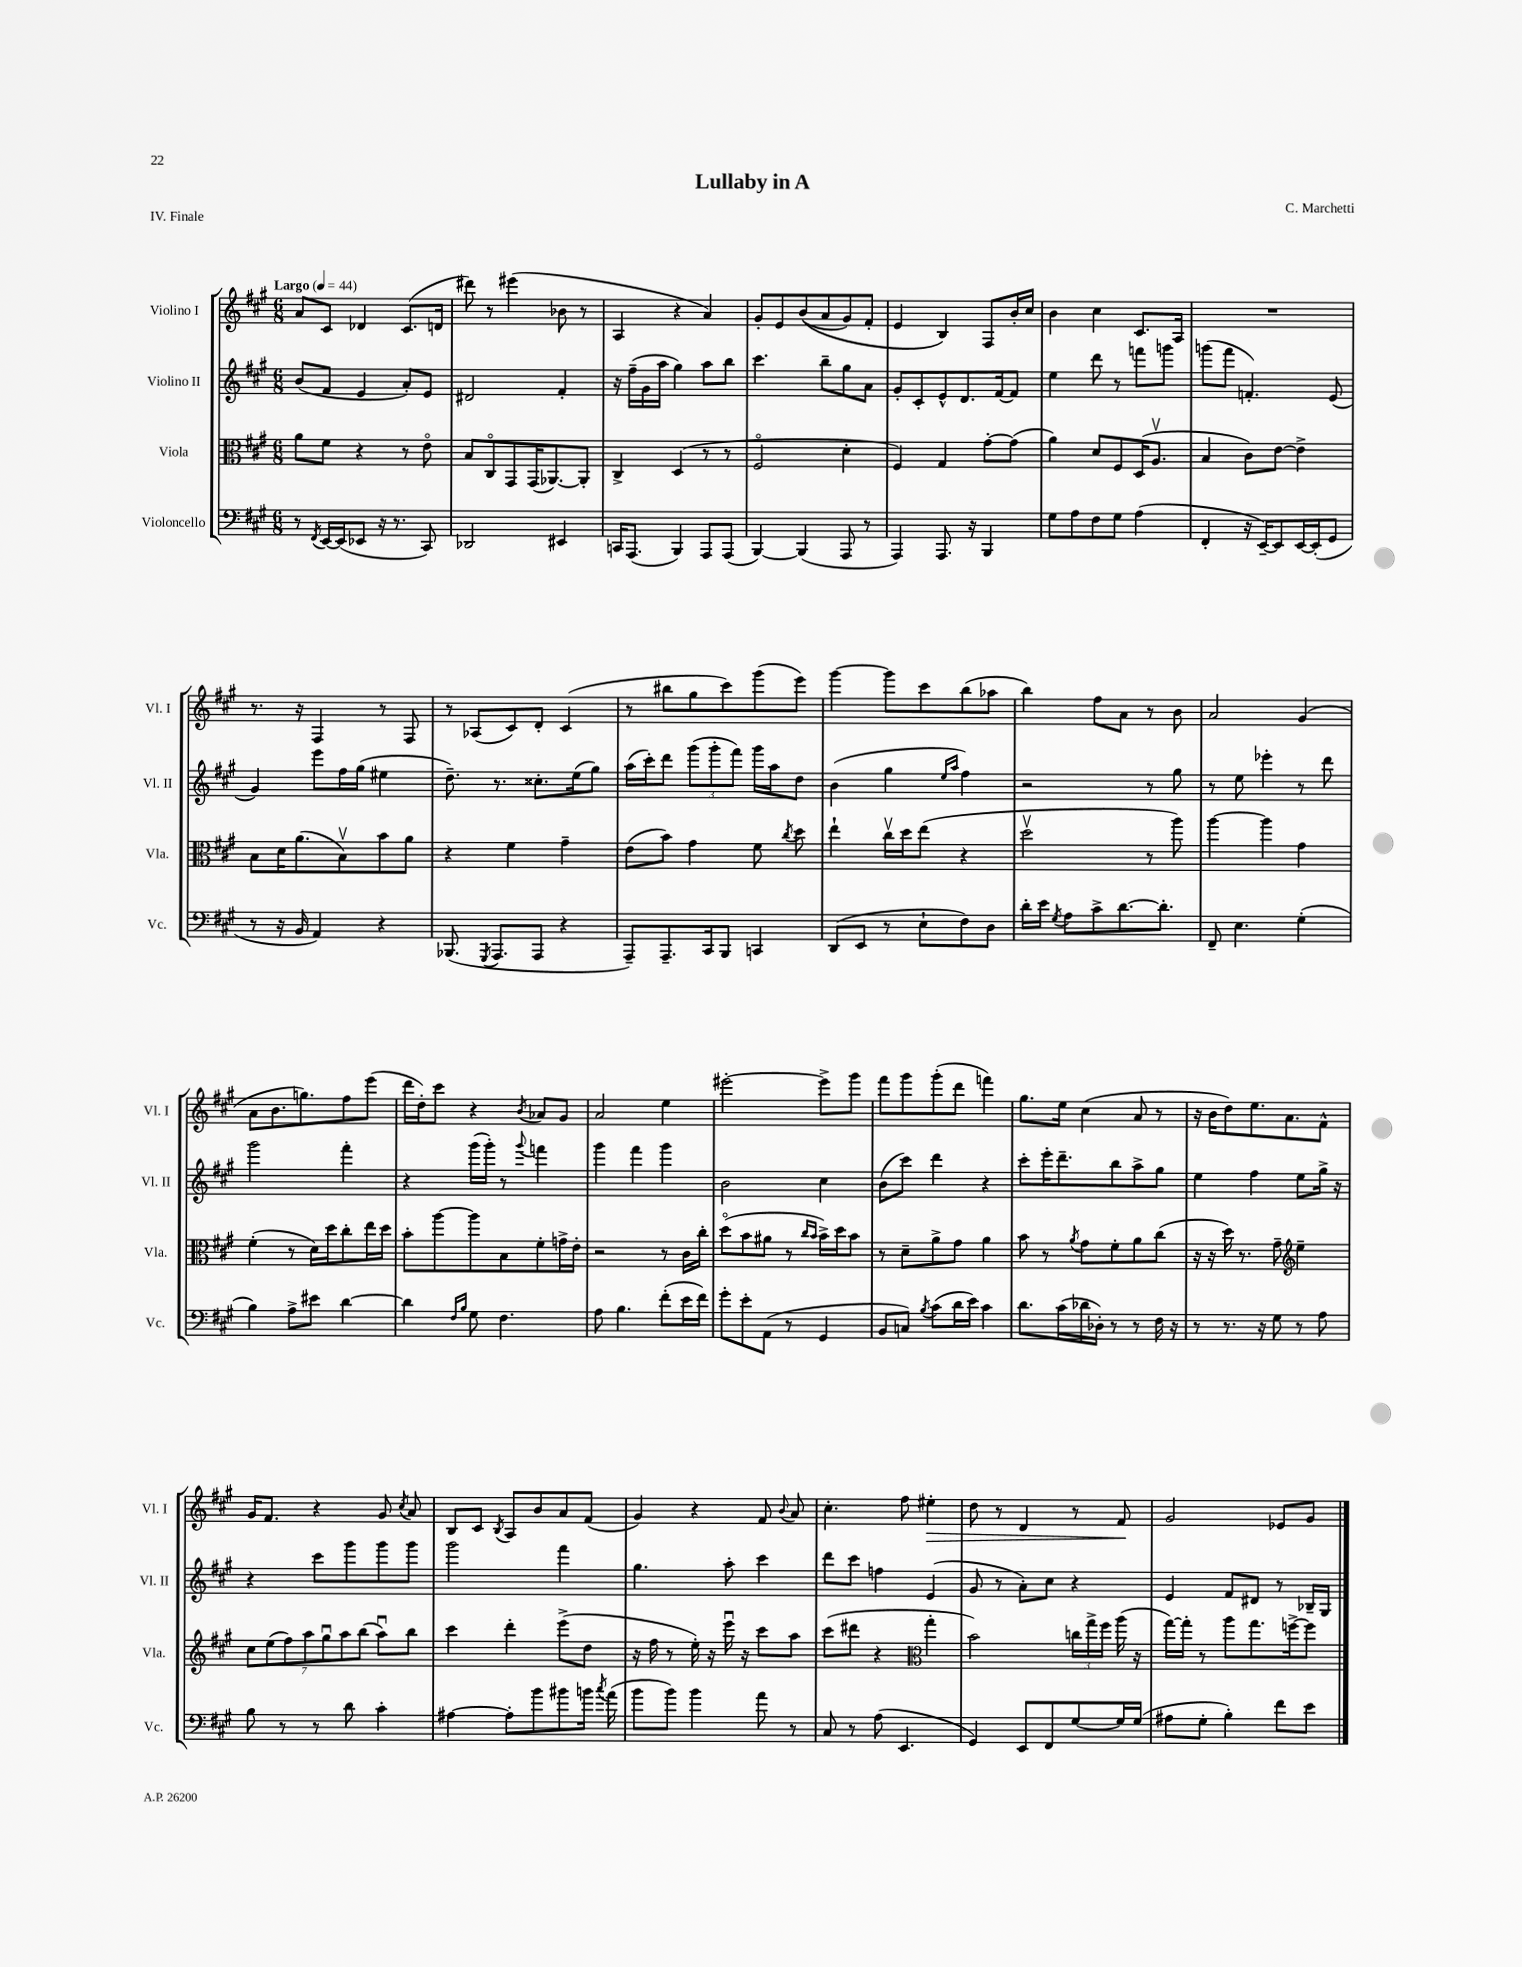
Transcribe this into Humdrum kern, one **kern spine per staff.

**kern	**kern	**kern	**kern	**dynam
*part4	*part3	*part2	*part1	*part1
*staff4	*staff3	*staff2	*staff1	*staff1
*I"Violoncello	*I"Viola	*I"Violino II	*I"Violino I	*
*I'Vc.	*I'Vla.	*I'Vl. II	*I'Vl. I	*
*clefF4	*clefC3	*clefG2	*clefG2	*
*k[f#c#g#]	*k[f#c#g#]	*k[f#c#g#]	*k[f#c#g#]	*
*M6/8	*M6/8	*M6/8	*M6/8	*
*MM44	*MM44	*MM44	*MM44	*
=1	=1	=1	=1	=1
!	!	!	!LO:TX:a:B:t=Largo	!
8r	8a\L	(8b/L	8a/L	.
8qFF#/	.	.	.	.
[16EE/LL	8f#\J	8f#/J	8c#/J	.
(16EE/J]	.	.	.	.
8EE-X/J	4r	4e/	4d-X/	.
16r	.	.	.	.
8.r	.	.	.	.
.	8r	8a'/L)	(8.c#/L	.
8CC#/)	8e\	8e/J	.	.
.	.	.	16dn/Jk	.
=2	=2	=2	=2	=2
2DD-X/	8B/L	2d#X/	8ddd#X\)	.
.	8C#/	.	8r	.
.	8GG#/	.	(4eee#X\	.
.	(16GG#/K	.	.	.
.	[8.AA-X/)	.	.	.
4EE#X/	.	4f#'/	8b-X\	.
.	8AA-'/J]	.	8r	.
=3	=3	=3	=3	=3
16CCn/KL	4C#^/	16r	4A/	.
(8.AAA/J	.	(16ff#~\LL	.	.
.	.	16g#\	.	.
.	.	16aa\JJ	.	.
4BBB/)	(4D/	4gg#\)	4r	.
8AAA/L	8r	8aa\L	4a/)	.
(8AAA/J	8r	8bb\J	.	.
=4	=4	=4	=4	=4
[4BBB/)	2F#/	4.ccc#\	8g#'/L	.
.	.	.	8e/	.
(4BBB/]	.	.	((8b/	.
.	.	8bb~\L	8a/	.
8AAA/	4d'\	8gg#\	8g#/)	.
8r	.	8a\J	8f#'/J	.
=5	=5	=5	=5	=5
4AAA/)	4F#/)	8g#'/L	4e/	.
.	.	8c#'/	.	.
8.AAA/	4G#/	8e^^/	4B/)	.
.	.	8.d/	.	.
16r	.	.	.	.
4BBB/	[8g#'\L	.	8F#/L	.
.	.	[16f#/k	.	.
.	(8g#\J]	8f#/J]	16b'/L	.
.	.	.	16cc#/JJ	.
=6	=6	=6	=6	=6
8G#\L	4a\)	4ee\	4b\	.
8A\	.	.	.	.
8F#\	8d/L	8ddd\	4cc#\	.
8G#\J	8F#/	8r	.	.
(4A\	(16D/K	8fffn\L	8.c#/L	.
.	8.Av/J	.	.	.
.	.	8gggn\J	.	.
.	.	.	16A/Jk	.
=7	=7	=7	=7	=7
4FF#'/	4B/	(8gggn\L	2.r	.
.	.	8fff#\J	.	.
16r	8c#\L)	4.fn'/)	.	.
[16EE~/KL)	.	.	.	.
8EE/]	[8e\J	.	.	.
[16EE/L	4e^\]	.	.	.
(16EE'/J]	.	.	.	.
8GG#/J	.	(8e/	.	.
!!LO:LB:g=z
=8	=8	=8	=8	=8
8r	8B\L	4g#/)	8.r	.
16r	16d\K	.	.	.
16BB/	(8.a\	.	16r	.
4AA/)	.	8eee\L	4F#/	.
.	8Bv\)	16ff#\L	.	.
.	.	(16gg#\JJ	.	.
4r	8b\	4ee#X\	8r	.
.	8a\J	.	8F#/	.
=9	=9	=9	=9	=9
(8.BBB-X/	4r	8.dd~\)	8r	.
.	.	.	(8A-X/L	.
8qGGG#/	.	.	.	.
8.AAA/L	.	8.r	.	.
.	4f#\	.	8c#/)	.
8AAA/J	.	8.cc##X'\L	8d'/J	.
4r	4g#~\	.	(4c#/	.
.	.	(16ee\k	.	.
.	.	8gg#\J)	.	.
=10	=10	=10	=10	=10
8AAA~/L)	(8e\L	(16aa\LL	8r	.
.	.	16ccc#'\J)	.	.
8.AAA~/	8b\J)	8ddd\J	8bb#X\L	.
.	4g#\	(12ggg#\L	8gg#\	.
16CC#/k	.	.	.	.
.	.	12ggg#'\	.	.
8BBB/J	.	.	8ccc#\)	.
.	.	12fff#\J)	.	.
4CCn/	8f#\	16ggg#\LL	(8ggg#\	.
.	.	16aa\J	.	.
.	8qcc#/	.	.	.
.	8dd\	8dd\J	8eee\J)	.
=11	=11	=11	=11	=11
(8DD/L	4ee`\	(4b\	[4ggg#\	.
8EE/J	.	.	.	.
8r	16cc#v\LL	4gg#\	8ggg#\L]	.
.	16dd\J	.	.	.
8E`\L	(8ee\J	.	8ccc#\	.
.	.	16qqee/LL	.	.
.	.	16qqaa/JJ	.	.
8F#\)	4r	4ff#\)	(8bb\	.
8D\J	.	.	8aa-X\J	.
=12	=12	=12	=12	=12
16d'\LL	2ddv\	2r	4bb\)	.
16e\JJ	.	.	.	.
8qG#/	.	.	.	.
8A\L	.	.	.	.
8c#^\	.	.	8ff#\L	.
[8.d\	.	.	8a\J	.
.	8r	8r	8r	.
8.d'\J]	.	.	.	.
.	8aa\)	8gg#\	8b\	.
=13	=13	=13	=13	=13
8FF#~/	[4aa\	8r	2a/	.
4.E\	.	8ee\	.	.
.	4aa\]	4eee-X'\	.	.
(4G#'\	4g#\	8r	(4g#/	.
.	.	8ddd\	.	.
!!LO:LB:g=z
=14	=14	=14	=14	=14
4B\)	(4f#'\	2ggg#\	8a\L	.
.	.	.	8.b\	.
8A^\L	8r	.	.	.
.	.	.	8.ggn\)	.
8e#X\J	16d\LL)	.	.	.
.	16dd\J	.	.	.
[4d\	8cc#'\	4fff#'\	8ff#\	.
.	16ee\L	.	(8eee\J	.
.	16dd\JJ	.	.	.
=15	=15	=15	=15	=15
4d\]	8b'\L	4r	16ddd\LL	.
.	.	.	16dd'\J)	.
.	[8aa\	.	8ccc#\J	.
16qqF#/LL	.	.	.	.
16qqB/JJ	.	.	.	.
8G#\	8aa\]	(16ggg#\LL	4r	.
.	.	16ggg#'\JJ)	.	.
4.F#\	8B\	8r	.	.
.	.	8qqggg#/	8qb/	.
.	8f#'\	4fffn\	8a-X/L	.
.	16gn^\L	.	8g#/J	.
.	16e'\JJ	.	.	.
=16	=16	=16	=16	=16
8A\	2r	4ggg#\	2a/	.
4.B\	.	.	.	.
.	.	4fff#\	.	.
(8f#'\L	8r	4ggg#\	4ee\	.
16e\L	16c#\LL	.	.	.
16f#\JJ)	16cc#'\JJ	.	.	.
=17	=17	=17	=17	=17
8g#'\L	(8dd\L	2b\	[2eee#X'\	.
8e'\	8b\	.	.	.
(8AA\J	8a#X\J	.	.	.
8r	8r	.	.	.
.	16qqcc#/LL	.	.	.
.	16qqb/JJ	.	.	.
4GG#/	16b^\LL)	4cc#\	8eee#^\L]	.
.	16dd\J	.	.	.
.	8b\J	.	8ggg#\J	.
=18	=18	=18	=18	=18
8BB/L	8r	(8b\L	8fff#\L	.
8Cn/J)	8d~\L	8ccc#\J)	8ggg#\	.
8qB/	.	.	.	.
(8c#\L	8a^\	4ddd\	(8ggg#'\	.
16d\L	8g#\J	.	8ddd\J	.
16e\JJ)	.	.	.	.
4c#\	4a\	4r	4fffn\)	.
=19	=19	=19	=19	=19
8.d\L	8b\	8ccc#'\L	8.gg#\L	.
.	8r	16eee'\K	.	.
(16c#\L	.	8.ddd~\	16ee\Jk	.
.	8qa/	.	.	.
16d-X\	8g#\L	.	(4cc#\	.
16D-X'\JJ)	.	.	.	.
8r	8f#'\	8bb\	.	.
8r	8a\	8aa^\	8a/	.
16F#\	(8cc#\J	8gg#\J	8r	.
16r	.	.	.	.
=20	=20	=20	=20	=20
8r	16r	4ee\	16r	.
.	16r	.	16b\KL	.
8.r	16dd\)	.	8dd\)	.
.	8.r	.	.	.
.	.	4ff#\	8.ee\	.
16r	.	.	.	.
8G#\	8g#~\	.	.	.
.	.	.	8.a\	.
*	*clefG2	*	*	*
8r	4ee~\	8ee\L	.	.
8A\	.	16gg#^\Jk	8f#^^\J	.
.	.	16r	.	.
!!LO:LB:g=z
=21	=21	=21	=21	=21
8B\	14cc#\L	4r	16g#/KL	.
.	.	.	8.f#/J	.
.	(14ee\	.	.	.
8r	.	.	.	.
.	14ff#\)	.	.	.
.	14aa\	.	.	.
8r	.	8ccc#\L	4r	.
.	14gg#u\	.	.	.
.	14aa\	.	.	.
8d\	.	8ggg#\	.	.
.	(14bb\J	.	.	.
4c#'\	8aau\L)	8ggg#\	8g#/	.
.	.	.	8qcc#/	.
.	8bb\J	8ggg#\J	8a/	.
=22	=22	=22	=22	=22
[4A#X\	4ccc#\	2ggg#\	8B/L	.
.	.	.	8c#/J	.
.	.	.	8qB/	.
8A#'\L]	4ddd'\	.	8A/L	.
8b\	.	.	8b/	.
8b#X\	(8eee^\L	4fff#\	8a/	.
16bn\Jk	8dd\J	.	(8f#/J	.
8qcc#/	.	.	.	.
(16a\	.	.	.	.
=23	=23	=23	=23	=23
8b\L	16r	4.gg#\	4g#/)	.
.	16ff#\	.	.	.
8b\J)	8r	.	.	.
4b\	16ee'\)	.	4r	.
.	16r	.	.	.
.	16eeeu\	8aa'\	.	.
.	16r	.	.	.
8a\	8ccc#\L	4ccc#\	8f#/	.
.	.	.	8qqb/	.
8r	8aa\J	.	8a/	.
=24	=24	=24	=24	=24
8C#/	(8ccc#\L	8ddd\L	4.cc#'\	.
8r	8ddd#X\J	8ccc#\J	.	.
(8A\	4r	4ffn\	.	.
4.EE/	.	.	8ff#\	.
*	*clefC3	*	*	*
!	!	!	!	!LO:HP:b
.	4gg#'\	(4e/	4ee#X'\	>
=25	=25	=25	=25	=25
4GG#/)	2b\)	8g#/	8dd\	.
.	.	8r	8r	.
8EE/L	.	8a'\L)	4d/	.
8FF#/	.	8cc#\J	.	.
[8G#/	24ccn\LL	4r	8r	.
.	24gg#^\	.	.	.
.	24ff#\JJ	.	.	.
16G#/L]	(16aa\	.	8f#/	.
(16G#/JJ	16r	.	.	.
.	.	.	.	]
=26	=26	=26	=26	=26
8A#X\L	[16gg#\LL)	4e/	2g#/	.
.	16gg#'\JJ]	.	.	.
8G#'\J	8r	.	.	.
4B'\)	8aa\L	8f#/L	.	.
.	8.gg#\	8d#X/J	.	.
8f#\L	.	8r	8e-X/L	.
.	[16ffn^\k	.	.	.
8e\J	8ff\J]	16B-X~/LL	8g#/J	.
.	.	16G#/JJ	.	.
==	==	==	==	==
*-	*-	*-	*-	*-
